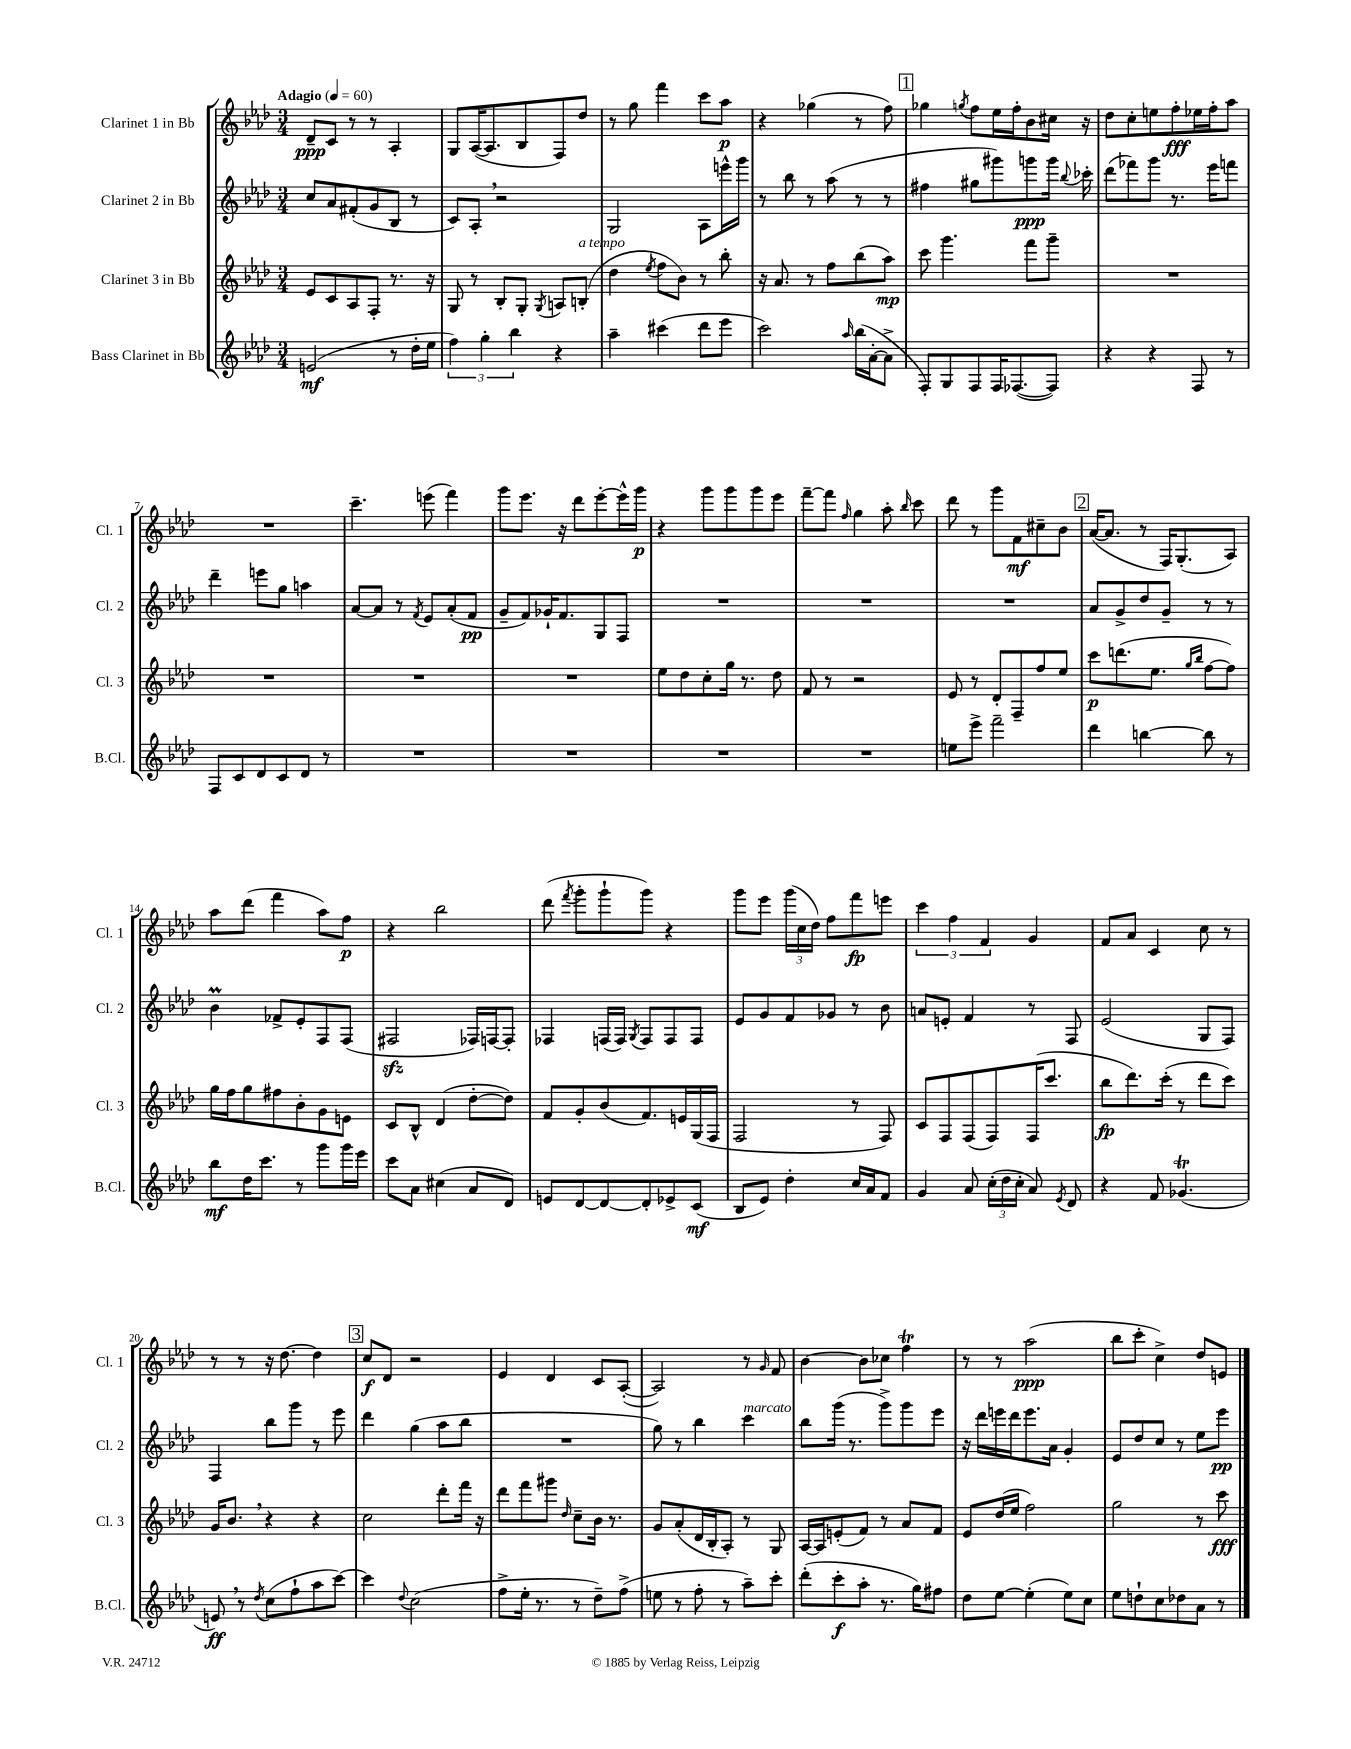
<<
\new StaffGroup <<
\new Staff = "s0" \with { instrumentName = "Clarinet 1 in Bb" shortInstrumentName = "Cl. 1" } {
    \clef treble \key aes \major \numericTimeSignature \time 3/4 \tempo "Adagio" 4 = 60
    \autoBeamOff des'8[--\ppp c'8] r8 r8 aes4-. |
    g8[ aes16~( aes8. bes8 f8) des''8] |
    r8 g''8 f'''4 c'''8[ aes''8]\p |
    r4 ges''4( r8 f''8) |
    \mark \markup { \box "1" } ges''4 \acciaccatura { g''8 } f''8[ ees''16 f''16-. bes'8 cis''16] r16 |
    des''8[ c''8-. e''8 f''8-.\fff ees''16 f''16-. aes''8] |
    R2. |
    c'''4.-- e'''8( f'''4) |
    g'''8[ ees'''8.] r16 des'''8[ ees'''8~-. ees'''16-^ g'''16]\p |
    r4 g'''8[ g'''8 g'''8 ees'''8] |
    f'''8[~-- f'''8] \grace { f''16 } g''4 aes''8-. \grace { bes''16 } c'''8 |
    des'''8 r8 g'''8[ f'8\mf cis''8-- bes'8] |
    \mark \markup { \box "2" } aes'16[~( aes'8.] r8 f16[) g8.-.( aes8]) |
    aes''8[ des'''8]( f'''4 aes''8[) f''8]\p |
    r4 bes''2 |
    des'''8( \acciaccatura { f'''8 } g'''8[-. g'''8-! g'''8]) r4 |
    g'''8[ ees'''8] \tuplet 3/2 { g'''16[( c''16 des''16]) } f''8[ f'''8\fp e'''8] |
    \tuplet 3/2 { c'''4 f''4 f'4 } g'4 |
    f'8[ aes'8] c'4 c''8 r8 |
    r8 r8 r16 des''8.~ des''4 |
    \mark \markup { \box "3" } c''8[\f des'8] r2 |
    ees'4 des'4 c'8[ aes8]~-.( |
    aes2) r8 \grace { g'16 } f'8 |
    bes'4~ bes'8[ ces''8] f''4\trill |
    r8 r8 aes''2\ppp( |
    bes''8[ c'''8]-. c''4->) des''8[ e'8] \bar "|." |
}
\new Staff = "s1" \with { instrumentName = "Clarinet 2 in Bb" shortInstrumentName = "Cl. 2" } {
    \clef treble \key aes \major \numericTimeSignature \time 3/4
    \autoBeamOff c''8[ aes'8 fis'8-.( g'8 bes8] r8 |
    c'8[) aes8]-. \breathe r2 |
    g2 aes8[ e'''16-^ g'''16] |
    r8 bes''8 r8 aes''8( r8 r8 |
    \mark \markup { \box "1" } fis''4 gis''8[ gis'''8) g'''8\ppp g'''16] \appoggiatura { bes''8 } ces'''16-. |
    des'''8[( fes'''8) g'''8] r8. ees'''16[ f'''8] |
    des'''4-- e'''8[ g''8] a''4 |
    aes'8[~ aes'8] r8 \acciaccatura { f'8 } ees'8[ aes'8-.( f'8]\pp |
    g'8[-- f'8) ges'16-! f'8. g8 f8] |
    R2. |
    R2. |
    R2. |
    \mark \markup { \box "2" } aes'8[ g'8-> des''8 g'8]-- r8 r8 |
    bes'4\prall fes'8[-> ees'8-. f8 f8]( |
    fis2\sfz fes16[) f16~ f8]-. |
    fes4 f16[( f16]) \acciaccatura { g8 } f8[ f8 f8] |
    ees'8[ g'8 f'8 ges'8] r8 bes'8 |
    a'8[ e'8]-. f'4 r8 f8 |
    ees'2( g8[ f8]) |
    f4 bes''8[ g'''8] r8 ees'''8 |
    \mark \markup { \box "3" } des'''4 g''4( aes''8[ bes''8] |
    R2. |
    g''8) r8 bes''4 c'''4^\markup { \italic "marcato" } |
    bes''8[ g'''16]( r8. g'''8[->) g'''8 ees'''8] |
    r16 des'''16[ e'''16 des'''16 e'''8. aes'16] g'4-. |
    ees'8[ des''8 c''8] r8 ees''8[ ees'''8]\pp \bar "|." |
}
\new Staff = "s2" \with { instrumentName = "Clarinet 3 in Bb" shortInstrumentName = "Cl. 3" } {
    \clef treble \key aes \major \numericTimeSignature \time 3/4
    \autoBeamOff ees'8[ c'8 aes8 f8]-. r8. r16 |
    g8 r8 bes8[-. g8]-. \acciaccatura { g8 } a8[ b8]-.^\markup { \italic "a tempo" }( |
    des''4 \acciaccatura { ees''8 } f''8[ bes'8]) r8 bes''8-. |
    r16 aes'8. r8 f''8[ bes''8( aes''8]\mp) |
    \mark \markup { \box "1" } c'''8 g'''4. f'''8[ g'''8]-- |
    R2. |
    R2. |
    R2. |
    R2. |
    ees''8[ des''8 c''8-. g''16] r8. des''8 |
    f'8 r8 r2 |
    ees'8 r8 des'8[-. f8-- f''8 ees''8] |
    \mark \markup { \box "2" } c'''8[\p d'''8.( ees''8.] \grace { g''16[ bes''16] } f''8[~ f''8]) |
    g''16[ f''16 g''8 fis''8 bes'8-. g'8 e'8] |
    c'8[ bes8]-^ des'4( des''8[~-. des''8]) |
    f'8[ g'8-. bes'8( f'8.) e'16 g16( f16] |
    f2 r8 f8) |
    c'8[ f8 f8( f8) f16( c'''8.] |
    bes''8[\fp des'''8.) c'''16]-.( r8 des'''8[ c'''8]) |
    g'16[ bes'8.] \breathe r4 r4 |
    \mark \markup { \box "3" } c''2 des'''8[-. f'''16] r16 |
    des'''8[ f'''8 gis'''8] \grace { des''16 } c''8[-- bes'16] r8. |
    g'8[ aes'8-.( des'16 bes16-. aes8]-.) r8 g8 |
    aes16[~ aes16 e'8-.( f'8]) r8 aes'8[ f'8] |
    ees'8[ des''16( ees''16] f''2) |
    g''2 r8 c'''8\fff \bar "|." |
}
\new Staff = "s3" \with { instrumentName = "Bass Clarinet in Bb" shortInstrumentName = "B.Cl." } {
    \clef treble \key aes \major \numericTimeSignature \time 3/4
    \autoBeamOff e'2\mf( r8 des''16[-. ees''16] |
    \tuplet 3/2 { f''4) g''4-. bes''4 } r4 |
    aes''4-- cis'''4( des'''8[ ees'''8] |
    c'''2) \grace { aes''16 } bes''16[( aes'16~-. aes'8]-> |
    \mark \markup { \box "1" } f8[-.) g8 f8 f16 fes8.~( fes8]) |
    r4 r4 f8 r8 |
    f8[ c'8 des'8 c'8 des'8] r8 |
    R2. |
    R2. |
    R2. |
    R2. |
    e''8[ ees'''8]-> f'''2-- |
    \mark \markup { \box "2" } des'''4 b''4~ b''8 r8 |
    bes''8[\mf des''16 c'''8.] r8 g'''8[ g'''16 ees'''16] |
    c'''8[ aes'8] cis''4( aes'8[ des'8]) |
    e'8[ des'8~ des'8~ des'8-. ees'8-> c'8]\mf( |
    bes8[ ees'8]) des''4-. c''16[ aes'16 f'8] |
    g'4 aes'8 \tuplet 3/2 { c''16[-.( des''16 c''16]-. } aes'8) \acciaccatura { ees'8 } des'8 |
    r4 f'8 ges'4.\trill( |
    e'8\ff) \breathe r8 \acciaccatura { des''8 } c''8[( f''8-! aes''8 c'''8]~) |
    \mark \markup { \box "3" } c'''4 \appoggiatura { des''8 } c''2( |
    f''8[-> ees''16]-. r8. r8 des''8[--) f''8]->( |
    e''8 r8 f''8-. r8 aes''8[--) c'''8]-. |
    des'''8[-.( c'''8-.\f aes''8]-. r8. g''16[) fis''8] |
    des''8[ ees''8]~ ees''4-.( ees''8[) c''8] |
    ees''8[ d''8-! c''8 des''8 aes'8] r8 \bar "|." |
}
>>
>>
